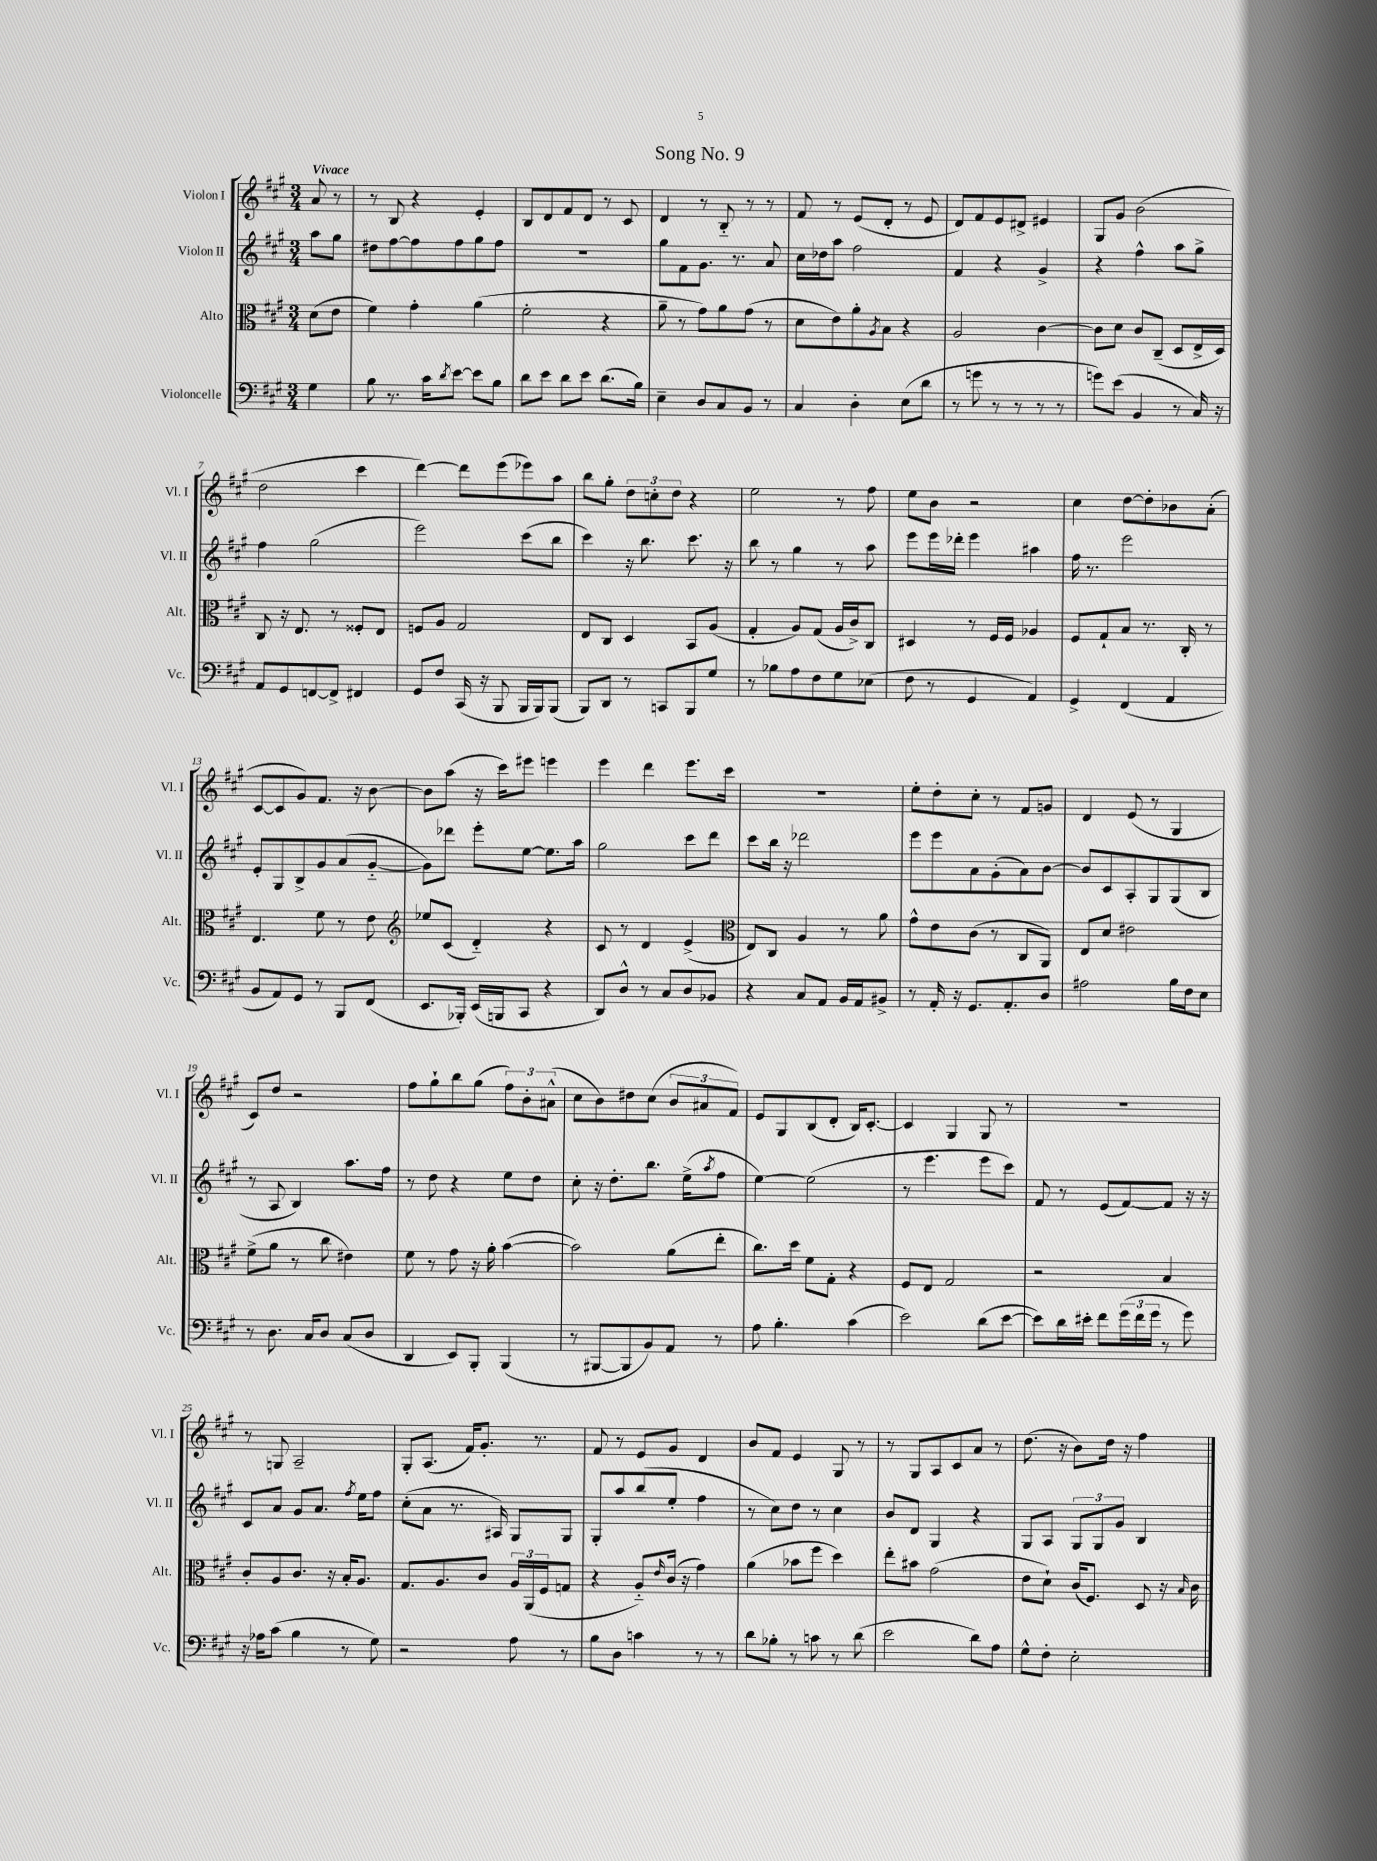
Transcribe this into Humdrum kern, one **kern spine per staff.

**kern	**kern	**kern	**kern
*staff4	*staff3	*staff2	*staff1
*clefF4	*clefC3	*clefG2	*clefG2
*k[f#c#g#]	*k[f#c#g#]	*k[f#c#g#]	*k[f#c#g#]
*M3/4	*M3/4	*M3/4	*M3/4
4G#	(8d	8aa	8a
.	8e	8gg#	8r
=	=	=	=
8B	4f#)	8dd#	8r
8.r	.	[8ff#	8B
.	4g#'	8ff#]	4r
16c#	.	.	.
8qd	.	.	.
[8e	.	8ff#	.
8e]	(4a	8gg#	4e'
8B	.	8ff#	.
=	=	=	=
8d	2f#'	2.r	8B
8e	.	.	8d
8d	.	.	8f#
8e	.	.	8d
(8.d	4r	.	8r
.	.	.	8c#
16B)	.	.	.
=	=	=	=
4E~	8a~	8gg#	4d
.	8r	8f#	.
8D	8g#)	8.g#	8r
8C#	8a	.	8B'~
.	.	8.r	.
8BB	(8g#	.	8r
8r	8r	8a	8r
=	=	=	=
4C#	8d	16cc#	8f#
.	.	16dd-	.
.	8e)	8aa	8r
4D'	8a'	2ff#	(8e
.	8qA	.	.
.	8B	.	8d'
(8E	4r	.	8r
8d	.	.	8e
=	=	=	=
8r	2A	4f#	8d)
8g	.	.	8f#
8r	.	4r	8e
8r	.	.	8d#^
8r	[4c#	4g#^	4e#
8r	.	.	.
=	=	=	=
8g)	8c#]	4r	8G#
(8e	8d	.	8g#
4BB	8c#	4ff#^^	(2b
.	(8C#~	.	.
8r	8D	8aa	.
16C#)	16E^	8gg#^	.
16r	16D)	.	.
=	=	=	=
8AA	8C#	4ff#	2dd
8GG#	16r	.	.
.	8.E	.	.
[8FF	.	(2gg#	.
8FF^]	8r	.	.
4FF#	8F##'	.	4ccc#
.	8E	.	.
=	=	=	=
8GG#	8F	2eee)	[4ddd)
8F#	8A	.	.
(16CC#	2G#	.	8ddd]
16r	.	.	.
8BBB	.	.	(8eee
16BBB	.	(8ccc#	8eee-)
16BBB)	.	.	.
(8BBB	.	8bb	8aa
=	=	=	=
8BBB)	8E	4ccc#)	8bb
8DD	8C#	.	8gg#'
8r	4D	16r	12dd
.	.	8.bb	.
.	.	.	12cc'
8CC	.	.	.
.	.	.	12dd
8BBB	8BB	8.ccc#	4r
8G#	(8A	.	.
.	.	16r	.
=	=	=	=
8r	4G#'	8bb	2ee
8B-	.	8r	.
8A	8A)	4gg#	.
8F#	(8G#	.	.
8G#	16A	8r	8r
.	16c#^)	.	.
(8E-	8C#	8aa	8ff#
=	=	=	=
8F#	4D#	8eee	8ee
8r	.	16eee	8b
.	.	16ddd-'	.
4GG#	8r	4eee	2r
.	16F#	.	.
.	16F#	.	.
4AA)	4A-	4aa#	.
=	=	=	=
4GG#^	8F#	16ff#	4cc#
.	.	8.r	.
.	8G#`	.	.
(4FF#	8B	2eee	[8dd
.	8.r	.	8dd']
4AA	.	.	8b-
.	16C#'	.	.
.	8r	.	(8a'
=	=	=	=
8BB	4.E	8e'	[8c#
8AA)	.	8G#	8c#]
8GG#	.	8B^	8g#)
8r	8f#	8g#	8.f#
8BBB	8r	(8a	.
.	.	.	16r
(8FF#	8e	[8g#'~	[8b
=	=	=	=
*	*clefG2	*	*
8.EE	8ee-	8g#])	8b]
.	(8c#	8ddd-	(8aa
16BBB-')	.	.	.
(16EE	4d'~)	8eee'	16r
16BBB	.	.	16ccc#)
8CC#	.	[8ee	8eee#
4r	4r	8.ee]	4eee
.	.	16aa	.
=	=	=	=
8DD)	8c#	2gg#	4eee
8D^^	8r	.	.
8r	4d	.	4ddd
8C#	.	.	.
8D	(4e^	8ccc#	8.eee
8BB-	.	8ddd	.
.	.	.	16ccc#
=	=	=	=
*	*clefC3	*	*
4r	8E)	8ccc#	2.r
.	8C#	16bb	.
.	.	16r	.
8C#	4A	2ddd-	.
8AA	.	.	.
16BB	8r	.	.
16AA	.	.	.
8BB#^	8a	.	.
=	=	=	=
8r	8g#^^	8eee	8ee'
16AA'	8e	8eee	8dd'
16r	.	.	.
8.GG#	(8c#	8a	8cc#'
.	8r	(8g#'	8r
8.AA'	.	.	.
.	8C#	8a)	8f#
8D	8AA)	[8b	8g
=	=	=	=
2A#	8E	8b]	4d
.	8d	8c#	.
.	2e#	8A'	(8e
.	.	8G#	8r
16B	.	(8G#	4G#
16F#	.	.	.
8E	.	8B	.
=	=	=	=
8r	(8f#^	8r	8c#)
8.D	8a	8A	8dd
.	8r	4B)	2r
16C#	.	.	.
8D	8cc#	.	.
(8C#	4e#)	8.aa	.
8D	.	.	.
.	.	16ff#	.
=	=	=	=
4DD	8f#	8r	8ff#
.	8r	8dd	8gg#`
8EE)	8g#	4r	8bb
8BBB'	16r	.	(8gg#
.	16a'	.	.
(4BBB	([4b	8ee	12ff#)
.	.	.	12b'
.	.	8dd	.
.	.	.	(12a#^^
=	=	=	=
8r	2b])	8cc#'	8cc#
[8BBB#	.	16r	8b)
.	.	8.dd'	.
8BBB#]	.	.	8dd#
8BB)	.	8.bb	(8cc#
8AA	(8a	.	12b
.	.	(16ee^	.
.	.	.	12a#
.	.	8qaa	.
8r	8ee'	8ff#	.
.	.	.	12f#)
=	=	=	=
8A	8.cc#)	[4ee)	8e
4.B'	.	.	8G#
.	16dd	.	.
.	8f#	(2ee]	(8B
.	8G#'	.	8d'
(4c#	4r	.	16B)
.	.	.	[8.c#'
=	=	=	=
2e)	8F#	8r	4c#]
.	8E	4.eee	.
.	2G#	.	4G#
(8d	.	8eee	8G#
[8e	.	8ccc#)	8r
=	=	=	=
8e])	2r	8f#	2.r
16d	.	8r	.
16e#'	.	.	.
8f#	.	(8e	.
(24g#	.	[8f#)	.
24f#	.	.	.
24g#	.	.	.
8r	4B	8f#]	.
8g#)	.	16r	.
.	.	16r	.
=	=	=	=
16r	8c#'	8c#	8r
16A-	.	.	.
(8c#	8A	8a	8G
4B	8.c#	8g#	2A~
.	.	8.a	.
.	16r	.	.
8r	16B'	.	.
.	.	8qff#	.
.	8.A	16ee	.
8G#)	.	8ff#	.
=	=	=	=
2r	8.G#	(8cc#'	8G#'
.	.	8a	(8.A
.	8.A	.	.
.	.	8.r	.
.	.	.	16f#)
.	8c#	.	8.g#'
.	.	16A#)	.
8A	24A	8G#	.
.	(24AA	.	.
.	.	.	8.r
.	24F#	.	.
8r	8G	8G#	.
=	=	=	=
8B	4r	8G#'	8f#
8D	.	8aa	8r
4c	8A'~)	(8bb	8e
.	16qqe	.	.
.	(16c#	8ee'	8g#
.	16r	.	.
8r	4g#)	4ff#	4d
8r	.	.	.
=	=	=	=
8d	(4a	8r	8b
8B-'	.	8cc#)	8f#
8r	8b-	8dd	4e
8c	8ff#	8r	.
8r	4dd)	4cc#	8G#
(8d	.	.	8r
=	=	=	=
2e	8ee'	8b	8r
.	8b#	8d	8G#
.	(2g#	4G#	8A
.	.	.	8c#
8d)	.	4r	8a
8A	.	.	8r
=	=	=	=
8G#^^	8e	8G#	(8.dd
8F#'	8d`)	8A	.
.	.	.	16r
2E'	(16c#	12G#	8b)
.	8.F#)	.	.
.	.	12G#	.
.	.	.	16dd
.	.	12g#	.
.	.	.	16r
.	8D	4B	4ff#
.	16r	.	.
.	16qqB	.	.
.	16c#	.	.
==	==	==	==
*-	*-	*-	*-
